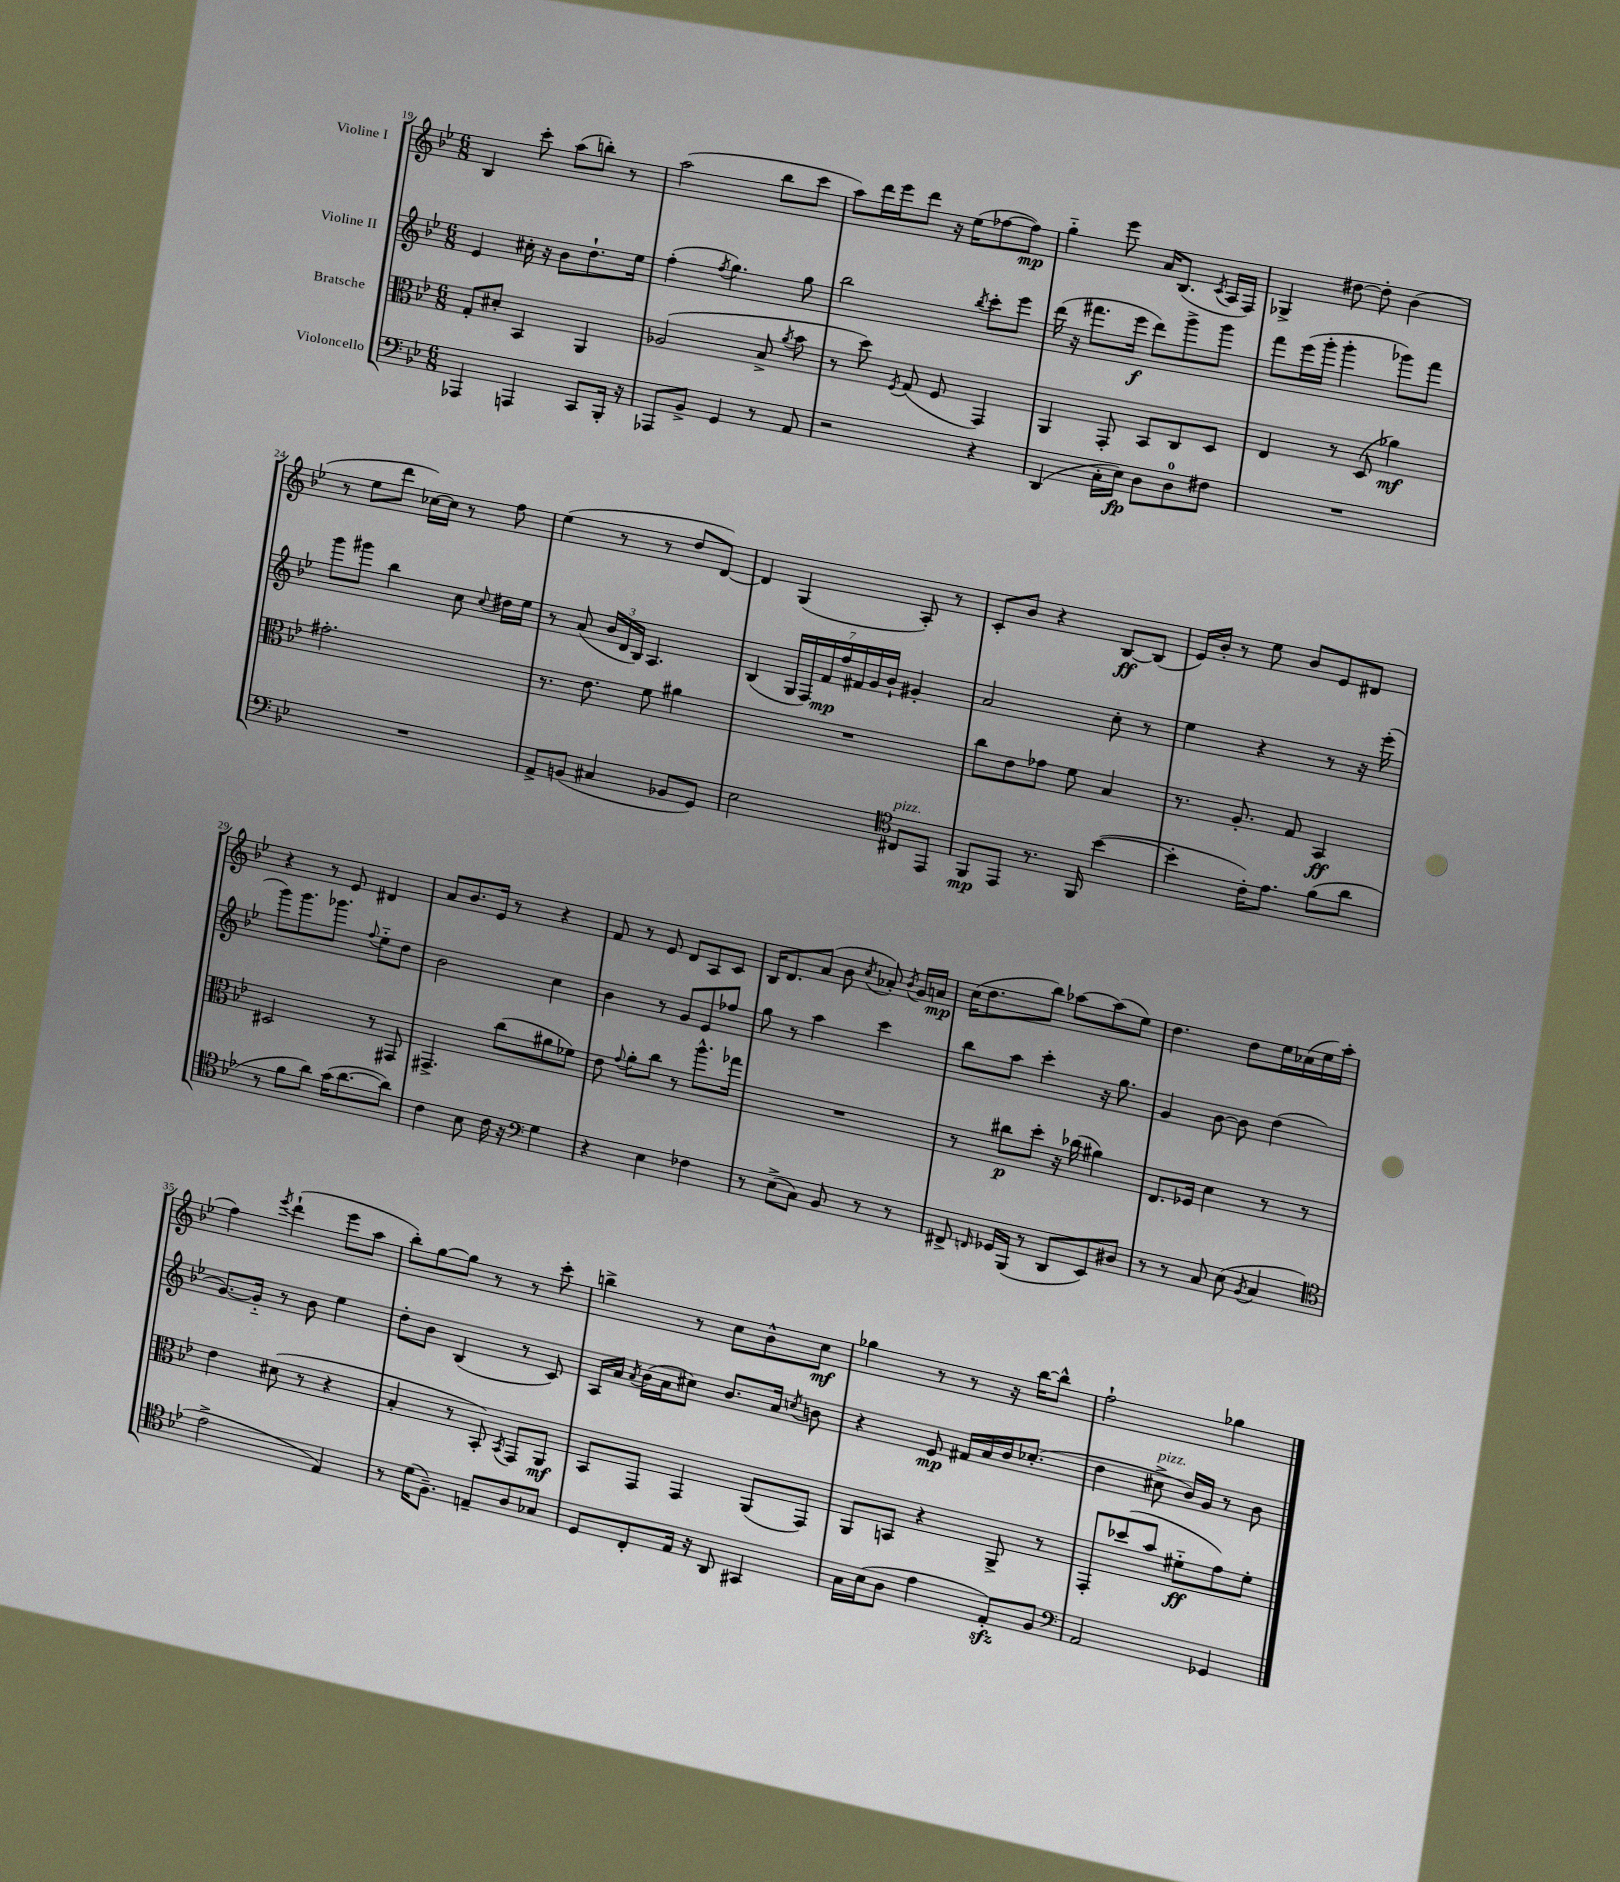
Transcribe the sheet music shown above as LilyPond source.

<<
\new StaffGroup <<
\new Staff = "s0" \with { instrumentName = "Violine I" } {
    \clef treble \key bes \major \numericTimeSignature \time 6/8
    \autoBeamOff bes4 c'''8-. a''8[( b''8]-.) r8 |
    a''2( bes''8[ c'''8] |
    a''8[) d'''16 ees'''16 d'''8] r16 ees''16[( fes''8~ fes''8]\mp) |
    g''4-_ ees'''8 a'16[ bes8.]( \acciaccatura { c'8 } a16[ f16]) |
    ges4-> dis''8~ dis''8-. bes'4( |
    r8 ees''8[ d'''8] ces''16[~) ces''16] r8 f''8 |
    ees''4( r8 r8 d''8[ d'8]~) |
    d'4 g4( a8-.) r8 |
    c'8[-. bes'8] r4 bes8[~\ff bes8]( |
    ees'16[) bes'16]-. r8 ees''8 bes'8[ ees'8 dis'8] |
    r4 r8 ees'8 dis'4 |
    a'8[ bes'8. ees'16] r8 r4 |
    f'8 r8 ees'8 d'8[ a8 c'8] |
    bes16[ d'8. a'8]( bes'8 \acciaccatura { c''8 } aes'8-.) \acciaccatura { bes'8 } g'16[ a'16]\mp |
    c''16[( d''8. bes''8]) aes''8[~ aes''8( ees''8]) |
    d''4. d''8[ ees''16 ces''16( ees''16 a''16]-. |
    f''4) \acciaccatura { ees'''8 } d'''4-!( ees'''8[ a''8] |
    bes''8[-.) g''8~ g''8] r8 r8 c'''8-. |
    b''4-> r8 c''8[ bes'8-^ c''8]\mf |
    ges''4 r8 r8 r16 bes''16[~ bes''8]-^ |
    f''2-! ges''4 \bar "|." |
}
\new Staff = "s1" \with { instrumentName = "Violine II" } {
    \clef treble \key bes \major \numericTimeSignature \time 6/8
    \autoBeamOff ees'4 cis''16-. r16 bes'8[ d''8.-! ees''16] |
    f''4-.( \acciaccatura { f''8 } g''4.) g''8 |
    bes''2 \acciaccatura { bes''8 } c'''8[-. ees'''8] |
    d'''16( r16 fis'''8.[ ees'''16]\f d'''8[) g'''8-> g'''8] |
    f'''8[ ees'''16( g'''16]-. g'''4-. ges'''8[) f'''8] |
    g'''8[ gis'''8] bes''4 c''8 \appoggiatura { c''8 } dis''16[ ees''16] |
    r8 a'8( \tuplet 3/2 { bes'16[ d'16 bes16]) } a4. |
    bes4( \tuplet 7/4 { g16[ f16) f'16\mp f''16 fis'16 g'16 bes'16]-! } gis'4-. |
    a'2 c''8-. r8 |
    ees''4 r4 r8 r16 ees'''16-.( |
    g'''8[) g'''8. ges'''8.] \appoggiatura { f''8 } ees''8[-_ d''8] |
    bes'2 c''4 |
    bes'4 r8 g'8[ ees'8 fes''8] |
    g''8 r8 a''4 c'''4 |
    bes''8[ a''8] c'''4-. r16 g''8. |
    g'4 bes'8~ bes'8 d''4( |
    g'8.[~) g'16]-_ r8 bes'8 ees''4 |
    d''8[-. bes'8] bes4( r8 c'8) |
    a16[ a'16] \acciaccatura { a'8 } bes'16[( a'16 cis''8]) bes'8.[ a'16] \acciaccatura { c''8 } b'8 |
    r4 ees'8\mp fis'16[ a'16 bes'16 ces''8.]-.( |
    d''4 cis''8->^\markup { \italic "pizz." } bes'16[) g'16] r8 bes'8 \bar "|." |
}
\new Staff = "s2" \with { instrumentName = "Bratsche" } {
    \clef alto \key bes \major \numericTimeSignature \time 6/8
    \autoBeamOff g8[-. dis'8]-. bes,4 a,4 |
    aes2( bes8-> \acciaccatura { a'8 } bes'8 |
    r8 d''8) \acciaccatura { f8 } g8( f8 g,4) |
    a,4 g,8-. bes,8[ c8 d8] |
    ees4 r8 d8( aes'4\mf) |
    gis'2.-. |
    r8. ees'8. f'8 ais'4 |
    R2. |
    c''8[ ees'8 ges'8] f'8 bes4 |
    r8. a8.-. g8 bes,4\ff |
    dis2 r8 gis,8 |
    gis,4.-> c''8[( ais'8 fes'8]) |
    ees'8 \appoggiatura { g'8 } a'8[-. c''8] r8 a''8.[-^ ges''16] |
    R2. |
    r8 cis''8[\p d''8]-. r16 ces''16( ais'4) |
    ees8.[ fes16] d'4 r8 r8 |
    ees'4 dis'8( r8 r4 |
    bes4-. r8 bes,8-.) \acciaccatura { bes,8 } g,8[ a,8]\mf |
    bes,8[ g,8] g,4 a,8[( g,8]) |
    a,8[ b,8] r4 a,8-> r8 |
    g,8[-. des''8( bes'8] fis'8[-_\ff g'8) fis'8]-. \bar "|." |
}
\new Staff = "s3" \with { instrumentName = "Violoncello" } {
    \clef bass \key bes \major \numericTimeSignature \time 6/8
    \autoBeamOff aes,,4 a,,4 c,8[ bes,,16]-. r16 |
    aes,,8[ bes,8]-> g,4 r8 a,8 |
    r2 r4 |
    d,4( c16[-. ees16]\fp) d8[ d8-0 fis8] |
    R2. |
    R2. |
    a,8[-> b,8]( cis4 bes,8[ g,8]) |
    ees2 \clef tenor cis8[^\markup { \italic "pizz." } ees,8] |
    f,8[\mp ees,8] r8. f,16 bes'4~( |
    bes'4-. c'16[-.) ees'8.] f'8[( a'8] |
    r8 f'8[ a'8]) g'16[( a'8.~ a'8]) |
    c'4 bes8 c'16 r16 \clef bass g4 |
    r4 ees4 fes4 |
    r8 ees8[->( c8]) bes,8 r8 r8 |
    fis,8-> \grace { f,16 } ges,16[ bes,,16]( r8 d,8[ ees,8) dis8] |
    r8 r8 c8 ees8( \acciaccatura { bes,8 } c4 |
    \clef tenor ees'2-> ees4) |
    r8 d'16[( f8.]--) e8[-- a8 ges8] |
    d8[ c8-. ees16] r16 a,8 gis,4 |
    g16[ bes16( a8] ees'4 ees8[-.\sfz) f8] |
    \clef bass a,2 ges,4 \bar "|." |
}
>>
>>
\layout { \context { \Score currentBarNumber = #19 } }
